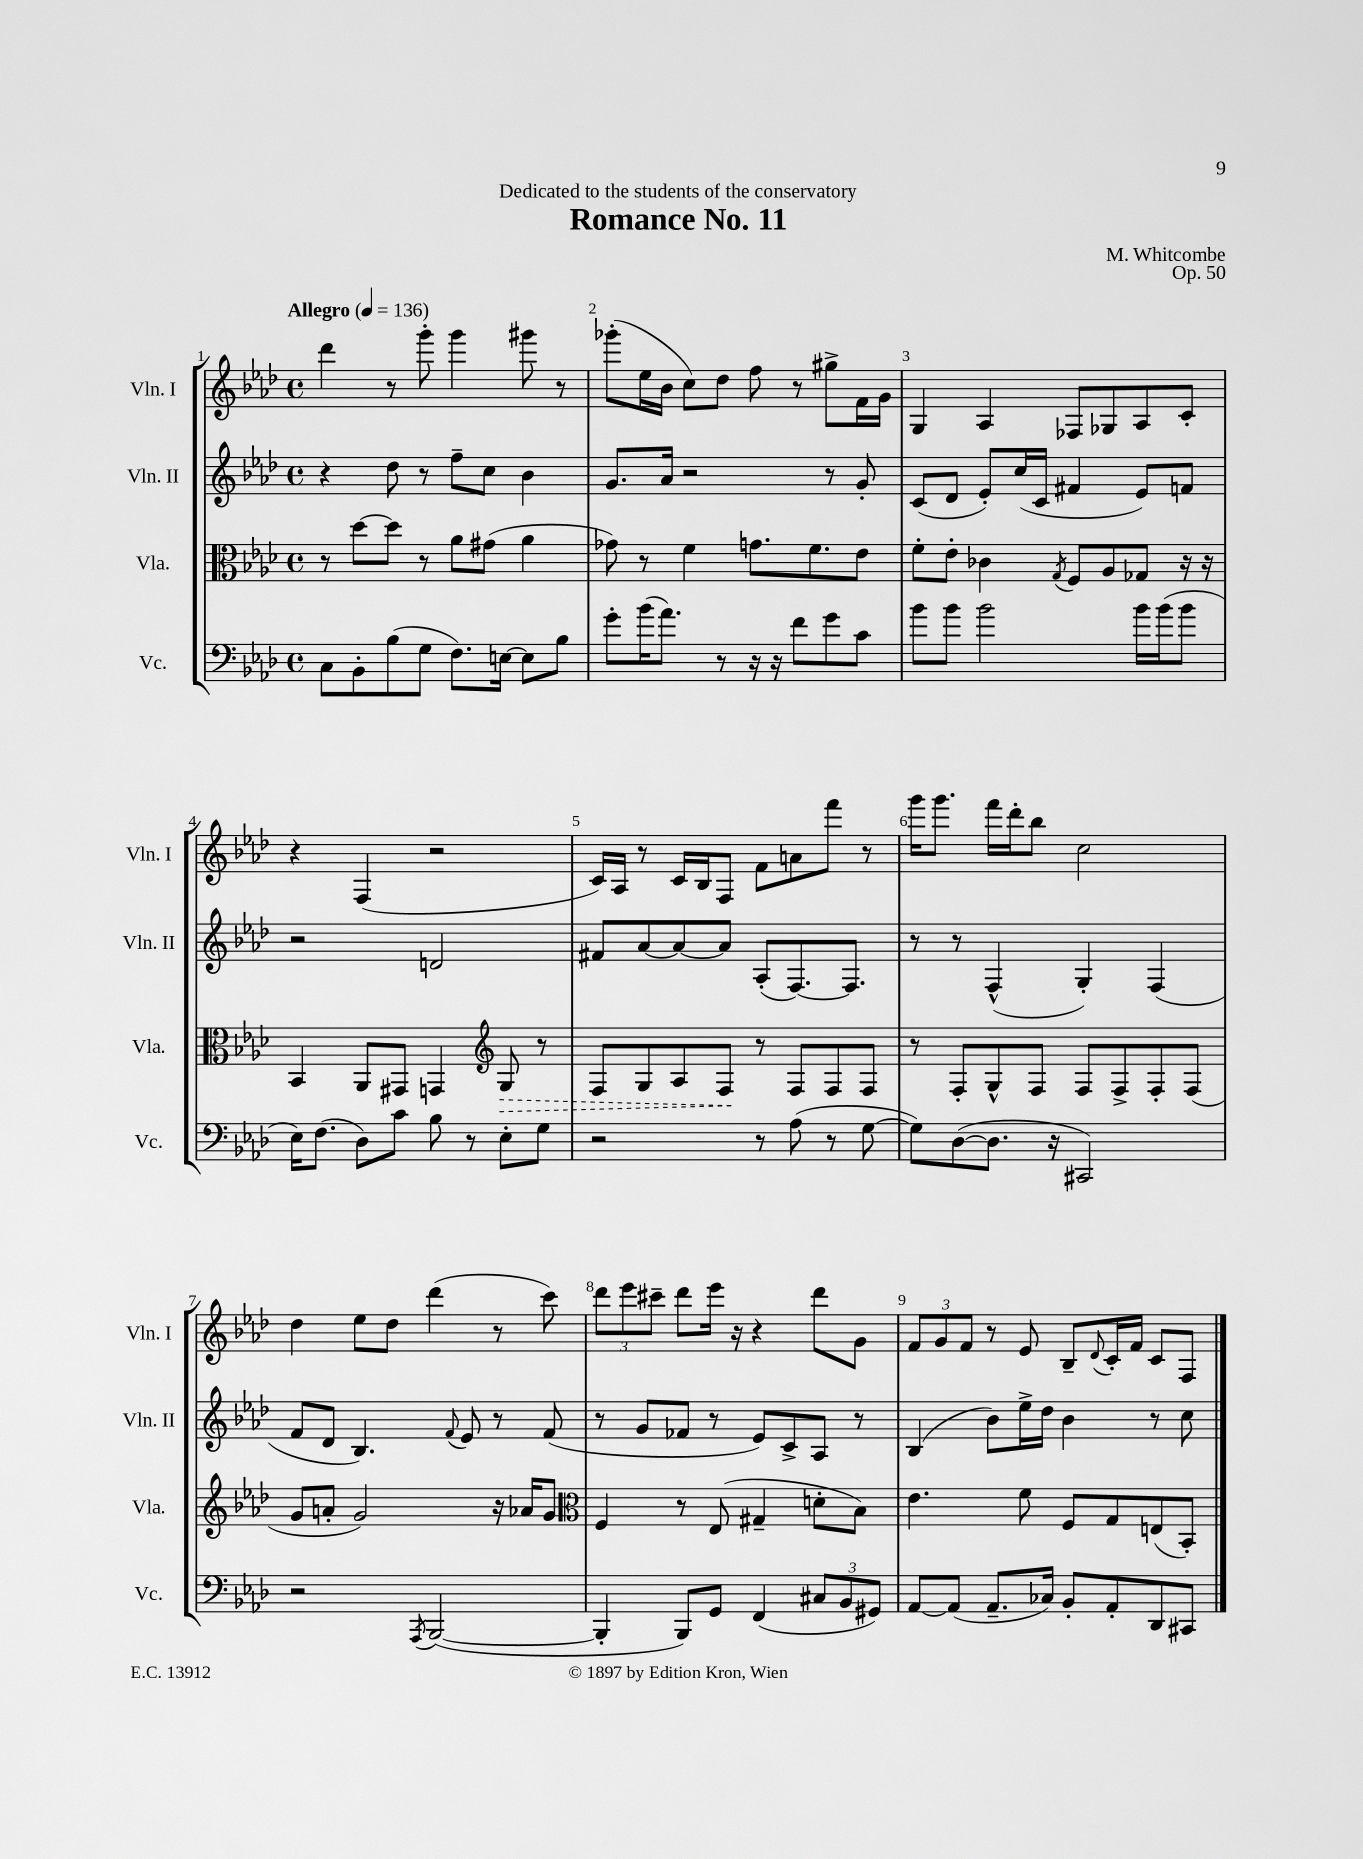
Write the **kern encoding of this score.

**kern	**kern	**kern	**kern
*staff4	*staff3	*staff2	*staff1
*clefF4	*clefC3	*clefG2	*clefG2
*k[b-e-a-d-]	*k[b-e-a-d-]	*k[b-e-a-d-]	*k[b-e-a-d-]
*M4/4	*M4/4	*M4/4	*M4/4
*met(c)	*met(c)	*met(c)	*met(c)
*MM136	*MM136	*MM136	*MM136
8C	8r	4r	4ddd-
8BB-'	[8dd-	.	.
(8B-	8dd-]	8dd-	8r
8G	8r	8r	8ggg'
8.F)	8a-	8ff~	4ggg
.	(8g#	8cc	.
[16E	.	.	.
8E]	4a-	4b-	8ggg#
8B-	.	.	8r
=	=	=	=
8g'	8g-)	8.g	(8ggg-'
(16b-	8r	.	16ee-
8.a-)	.	16a-	16b-
.	4f	2r	8cc)
8r	.	.	8dd-
16r	8.g	.	8ff
16r	.	.	.
8f	.	.	8r
.	8.f	.	.
8g	.	8r	8gg#^
8c	8e-	8g'	16f
.	.	.	16g
=	=	=	=
8b-	8f'	(8c	4G
8b-	8e-'	8d-	.
2b-	4c-	8e-')	4A-
.	.	(16cc	.
.	.	16c	.
.	8qG	.	.
.	8F	4f#	8F-
.	8A-	.	8G-
16b-	8G-	8e-)	8A-
(16b-	.	.	.
8b-	16r	8f	8c'
.	16r	.	.
=	=	=	=
16E-)	4BB-	2r	4r
(8.F	.	.	.
8D-)	8AA-	.	(4F
8c	8GG#	.	.
8B-	4GG	2d	2r
8r	.	.	.
*	*clefG2	*	*
8E-'	8G	.	.
8G	8r	.	.
=	=	=	=
2r	8F	8f#	16c)
.	.	.	16A-
.	8G	[8a-	8r
.	8A-	8a-_	16c
.	.	.	16B-
.	8F	8a-]	8F
8r	8r	(8A-'	8f
(8A-	8F	[8.F)	8a
8r	8F	.	8fff
.	.	8.F]	.
[8G	8F	.	8r
=	=	=	=
8G])	8r	8r	16ggg
.	.	.	8.ggg
([8D-	8F'	8r	.
8.D-]	8G^^	(4F^^	16fff
.	.	.	16ddd-'
.	8F	.	8bb-
16r	.	.	.
2CC#)	8F	4G')	2cc
.	8F^	.	.
.	8F'	(4F	.
.	(8F	.	.
=	=	=	=
2r	8g	8f	4dd-
.	8a'	8d-	.
.	2g)	4.B-)	8ee-
.	.	.	8dd-
8qAAA-	.	.	.
([2BBB-	.	.	(4ddd-
.	.	8qqf	.
.	.	8e-	.
.	16r	8r	8r
.	16a-	.	.
.	8g	(8f	8ccc)
=	=	=	=
*	*clefC3	*	*
4BBB-']	4F	8r	12ddd-
.	.	.	12eee-
.	.	8g	.
.	.	.	12ccc#~
8BBB-)	8r	8f-	8ddd-
8GG	(8E-	8r	16eee-
.	.	.	16r
(4FF	4G#~	8e-)	4r
.	.	8c^	.
12C#	8d'	8A-	8ddd-
12BB-	.	.	.
.	8B-)	8r	8g
12GG#)	.	.	.
=	=	=	=
[8AA-	4.e-	(4B-	12f
.	.	.	12g
(8AA-]	.	.	.
.	.	.	12f
8.AA-~	.	8b-)	8r
.	8f	16ee-^	8e-
16C-)	.	16dd-	.
8BB-'	8F	4b-	8B-~
.	.	.	8qqd-
8AA-'	8G	.	16c'
.	.	.	16f
8DD-	(8E	8r	8c
8CC#	8BB-')	8cc	8F
==	==	==	==
*-	*-	*-	*-
